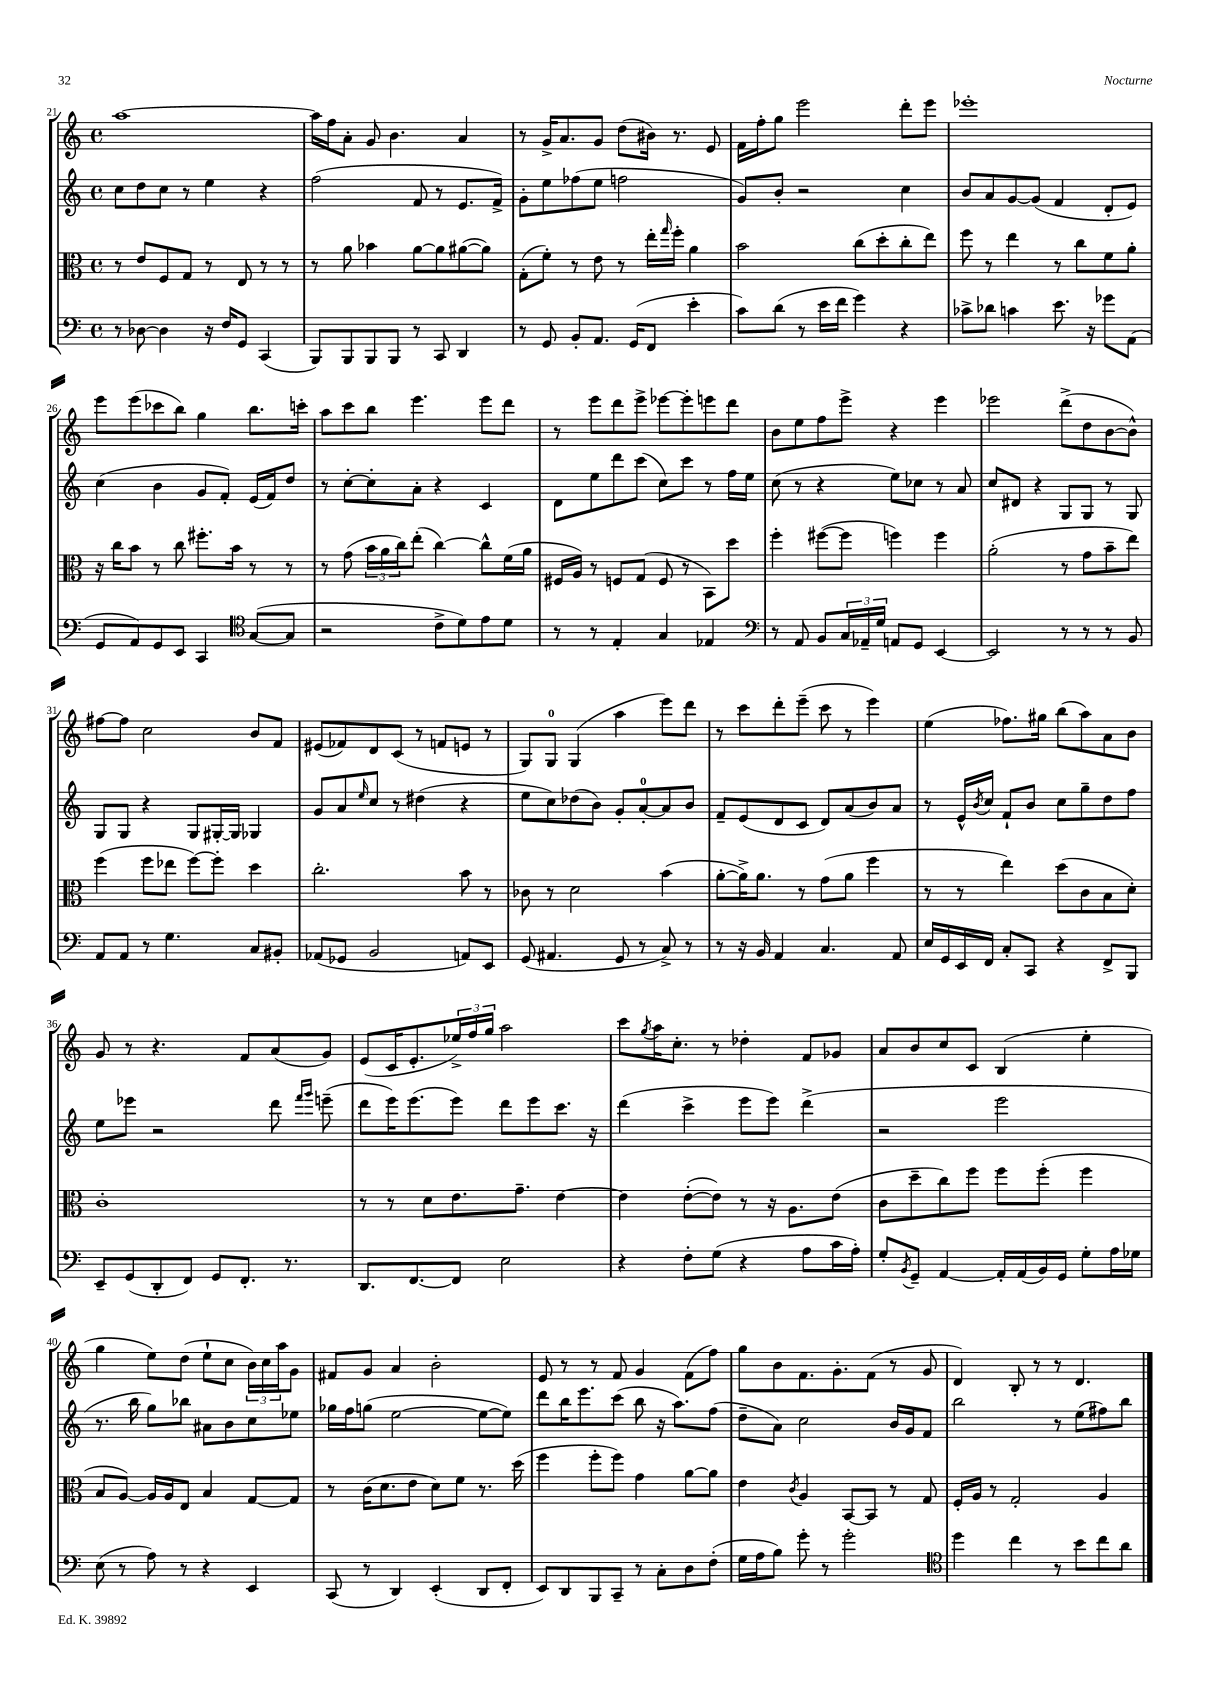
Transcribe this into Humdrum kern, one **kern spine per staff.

**kern	**kern	**kern	**kern
*part4	*part3	*part2	*part1
*staff4	*staff3	*staff2	*staff1
*clefF4	*clefC3	*clefG2	*clefG2
*k[]	*k[]	*k[]	*k[]
*M4/4	*M4/4	*M4/4	*M4/4
*met(c)	*met(c)	*met(c)	*met(c)
=21	=21	=21	=21
8r	8r	8cc\L	[1aa
[8D-X\	8e/L	8dd\	.
4D-\]	8F/	8cc\J	.
.	8G/J	8r	.
16r	8r	4ee\	.
16F/KL	.	.	.
8GG/J	8E/	.	.
(4CC/	8r	4r	.
.	8r	.	.
=22	=22	=22	=22
8BBB/L)	8r	(2ff\	16aa\LL]
.	.	.	16ff\J
8BBB/	8a\	.	8a'\J
8BBB/	4b-X\	.	8g/
8BBB/J	.	.	4.b\
8r	[8a\L	8f/	.
8CC/	8a\]	8r	.
4DD/	([8a#X\	8.e/L	4a/
.	8a#\J])	.	.
.	.	16f^/Jk)	.
=23	=23	=23	=23
8r	(8G'\L	8g'\L	8r
8GG/	8f'\J)	8ee\	16g^/KL
.	.	.	8.a/
8BB'/L	8r	(8ff-X\	.
8.AA/J	8e\	8ee\J	8g/J
.	8r	2ffn\	(8dd\L
(16GG/KL	.	.	.
8FF/J	16ee'\LL	.	16b#X\Jk)
.	16qqgg/	.	.
.	16ff'\JJ	.	8.r
4e'\	4a\	.	.
.	.	.	8e/
=24	=24	=24	=24
8c\L)	2b\	8g/L)	16f\LL
.	.	.	16ff'\J
(8d\J	.	8b'/J	8gg\J
8r	.	2r	2eee\
16e\LL	.	.	.
16f\JJ	.	.	.
4g\)	(8cc\L	.	.
.	8dd'\	.	.
4r	8cc'\	4cc\	8ddd'\L
.	8ee\J)	.	8eee\J
=25	=25	=25	=25
8c-X^\L	8ff\	8b/L	1eee-X'
8d-X\J	8r	8a/	.
4cn\	4ee\	[8g/	.
.	.	(8g/J]	.
8.e\	8r	4f/	.
.	8cc\L	.	.
16r	.	.	.
8g-X\L	8f\	8d'/L	.
(8AA\J	8a'\J	8e/J)	.
!!LO:LB:g=z
=26	=26	=26	=26
8GG/L	16r	(4cc\	8eee\L
.	16cc\KL	.	.
8AA/)	8b\J	.	(8eee\
8GG/	8r	4b\	8ccc-X\
8EE/J	8cc\	.	8bb\J)
4CC/	8.ff#X'\L	8g/L	4gg\
.	.	8f'/J)	.
.	16b\Jk	.	.
*clefC4	*	*	*
([8G/L	8r	(16e/LL	8.bb\L
.	.	16f/J)	.
8G/J]	8r	8dd/J	.
.	.	.	16cccn'\Jk
=27	=27	=27	=27
2r	8r	8r	8aa\L
.	(8g\	[8cc'\L	8ccc\
.	24b\LL	8cc'\]	8bb\J
.	24a\	.	.
.	24cc\J)	.	.
.	(8ee'\J	8a'\J	4.eee\
8c^\L	[4cc\)	4r	.
8d\)	.	.	.
8e\	8cc^^\L]	4c/	8eee\L
8d\J	(16f\L	.	8ddd\J
.	16a\JJ	.	.
=28	=28	=28	=28
8r	16F#X/LL	8d\L	8r
.	16A/JJ)	.	.
8r	8r	8ee\	8eee\L
4E'/	8Fn/L	8ddd\	8ddd\
.	(8G/J	(8ccc\J	8eee^\J
4G/	8F/	8cc\L)	[8eee-X\L
.	8r	8ccc\J	8eee-'\]
4E-X/	8BB\L)	8r	8eeen\
.	8dd\J	16ff\LL	8ddd\J
.	.	16ee\JJ	.
=29	=29	=29	=29
*clefF4	*	*	*
8r	4ff'\	(8cc\	8b\L
8AA/	.	8r	8ee\
8BB/L	([8ff#X\L	4r	8ff\
24C/L	8ff#\J]	.	8eee^\J
24AA-X~/	.	.	.
24G/JJ	.	.	.
8AAn/L	4ffn\)	8ee\L)	4r
8GG/J	.	8cc-X\J	.
[4EE/	4ff\	8r	4eee\
.	.	8a/	.
=30	=30	=30	=30
2EE/]	(2a'\	8cc/L	2eee-X\
.	.	8d#X/J	.
.	.	4r	.
8r	8r	8G/L	(8ddd^\L
8r	8g\L	8G/J	8dd\
8r	8b~\	8r	[8b\
8BB/	8ee\J)	8G/	8b^^\J])
!!LO:LB:g=z
=31	=31	=31	=31
8AA/L	(4ff\	8G/L	[8ff#X\L
8AA/J	.	8G/J	8ff#\J]
8r	8ff\L	4r	2cc\
4.G\	8ee-X\J	.	.
.	[8ff\L)	8G/L	.
.	8ff'\J]	[16G#X'/L	.
.	.	16G#/JJ]	.
8C/L	4dd\	4G-X/	8b/L
8BB#X'/J	.	.	8f/J
=32	=32	=32	=32
(8AA-X/L	2.cc'\	8g/L	(8e#X/L
8GG-X/J	.	8a/	8f-X/)
.	.	16qqee/	.
2BB/	.	8cc/J	8d/
.	.	8r	(8c/J
.	.	(4dd#X\	8r
.	.	.	8fn/L
8AAn/L)	8b\	4r	8en/J
8EE/J	8r	.	8r
=33	=33	=33	=33
(8GG/	8c-X\	8ee\L	8G/L)
4.AA#X/	8r	8cc\)	8G/J
.	2d\	(8dd-X\	(4G/
.	.	8b\J)	.
8GG/	.	8g'/L	4aa\
8r	.	[8a'/	.
8C^/)	(4b\	8a/]	8eee\L)
8r	.	8b/J	8ddd\J
=34	=34	=34	=34
8r	[8a'\L	8f~/L	8r
16r	16a^\K])	(8e/	8ccc\L
16BB/	8.a\J	.	.
4AA/	.	8d/	8ddd'\
.	8r	8c/J	(8eee~\J
4.C/	(8g\L	8d/L)	8ccc\
.	8a\J	(8a/	8r
.	4ff\	8b/)	4eee\)
8AA/	.	8a/J	.
=35	=35	=35	=35
16E/LL	8r	8r	(4ee\
16GG/	.	.	.
16EE/	8r	16e^^/LL	.
.	.	8qb/	.
16FF/JJ	.	16cc/JJ	.
8C'/L	4ee\)	8f`/L	8.ff-X\L)
8CC/J	.	8b/J	.
.	.	.	16gg#X\Jk
4r	(8dd\L	8cc\L	(8bb\L
.	8c\	8gg~\	8aa\)
8FF^/L	8B\	8dd\	8a\
8BBB/J	8d'\J)	8ff\J	8b\J
!!LO:LB:g=z
=36	=36	=36	=36
8EE~/L	1c'	8ee\L	8g/
(8GG/	.	8eee-X\J	8r
8DD'/	.	2r	4.r
8FF/J)	.	.	.
8GG/L	.	.	.
8.FF'/J	.	.	8f/L
.	.	8ddd\	(8a/
8.r	.	.	.
.	.	16qqfff/LL	.
.	.	16qqggg/JJ	.
.	.	(8eeen~\	8g/J)
=37	=37	=37	=37
8.DD/L	8r	8ddd\L	(8e/L
.	8r	16eee\K)	16c/K
[8.FF/	.	(8.eee\	8.e'/
.	8d\L	.	.
8FF/J]	8.e\	8eee\J)	24ee-X^/L)
.	.	.	24ff/
.	.	.	24gg/JJ
2E\	.	8ddd\L	2aa\
.	8.g~\J	.	.
.	.	8eee\	.
.	[4e\	8.ccc\J	.
.	.	16r	.
=38	=38	=38	=38
4r	4e\]	(4ddd\	8ccc\L
.	.	.	8qgg/
.	.	.	16aa\K
.	.	.	8.cc'\J
8F'\L	([8e'\L	4ccc^\	.
(8G\J	8e\J])	.	8r
4r	8r	8eee\L	4dd-X'\
.	16r	8eee\J)	.
.	8.A\L	.	.
8A\L	.	(4ddd^\	8f/L
16c\L	(8e\J	.	8g-X/J
16A'\JJ)	.	.	.
=39	=39	=39	=39
8G'/L	8c\L	2r	8a/L
8qBB/	.	.	.
8GG~/J	8dd~\	.	8b/
[4AA/	8cc\)	.	8cc/
.	8ff\J	.	8c/J
16AA'/LL]	8ff\L	2eee\	(4B/
(16AA/	.	.	.
16BB/)	(8ff'\J	.	.
16GG/JJ	.	.	.
8G'\L	4ff\	.	4ee'\
16A\L	.	.	.
16G-X\JJ	.	.	.
!!LO:LB:g=z
=40	=40	=40	=40
(8E\	8B/L	8.r	4gg\
8r	[8A/J)	.	.
.	.	16bb\	.
8A\)	16A/LL]	8gg\L)	8ee\L)
.	16A/J	.	.
8r	8E/J	8bb-X\J	(8dd\J
4r	4B/	8a#X\L	8ee`\L
.	.	8b\	8cc\J
4EE/	[8G/L	8cc\	24b\LL)
.	.	.	24cc\
.	.	.	24aa\J
.	8G/J]	8ee-X\J	8g\J
=41	=41	=41	=41
(8CC/	8r	16gg-X\LL	8f#X/L
.	.	16ff\J	.
8r	(16c\KL	(8ggn\J	8g/J
.	8.d\	.	.
4DD/)	.	[2ee\	4a/
.	8e\J	.	.
(4EE'/	8d\L)	.	2b'\
.	8f\J	.	.
8DD/L	8.r	8ee\L_	.
8FF'/J	.	8ee\J])	.
.	(16dd\	.	.
=42	=42	=42	=42
8EE/L)	4ff\	8ddd\L	8e/
8DD/	.	16bb\K	8r
.	.	8.eee\	.
8BBB/	8ff'\L	.	8r
8CC~/J	8ff\J)	(8ccc\J	8f/
8r	4g\	8bb\	4g/
8C'\L	.	16r	.
.	.	8.aa\L)	.
8D\	[8a\L	.	(8f\L
(8F'\J	8a\J]	(8ff\J	8ff\J)
=43	=43	=43	=43
16G\LL	4e\	8dd~\L	8gg\L
16A\J	.	.	.
8B\J)	.	8a\J)	8b\
.	8qc/	.	.
8g'\	4A/	2cc\	8.f\
8r	.	.	.
.	.	.	8.g'\
2g'\	[8BB/L	.	.
.	8BB/J]	.	(8f\J
.	8r	16b/LL	8r
.	.	16g/J	.
.	8G/	8f/J	8g/
=44	=44	=44	=44
*clefC4	*	*	*
4dd\	16F'/LL	2bb\	4d/)
.	16A/JJ	.	.
.	8r	.	.
4cc\	2G'/	.	8B'/
.	.	.	8r
8r	.	8r	8r
8b\L	.	(8ee\L	4.d/
8cc\	4A/	8ff#X\)	.
8a\J	.	8bb\J	.
==	==	==	==
*-	*-	*-	*-
